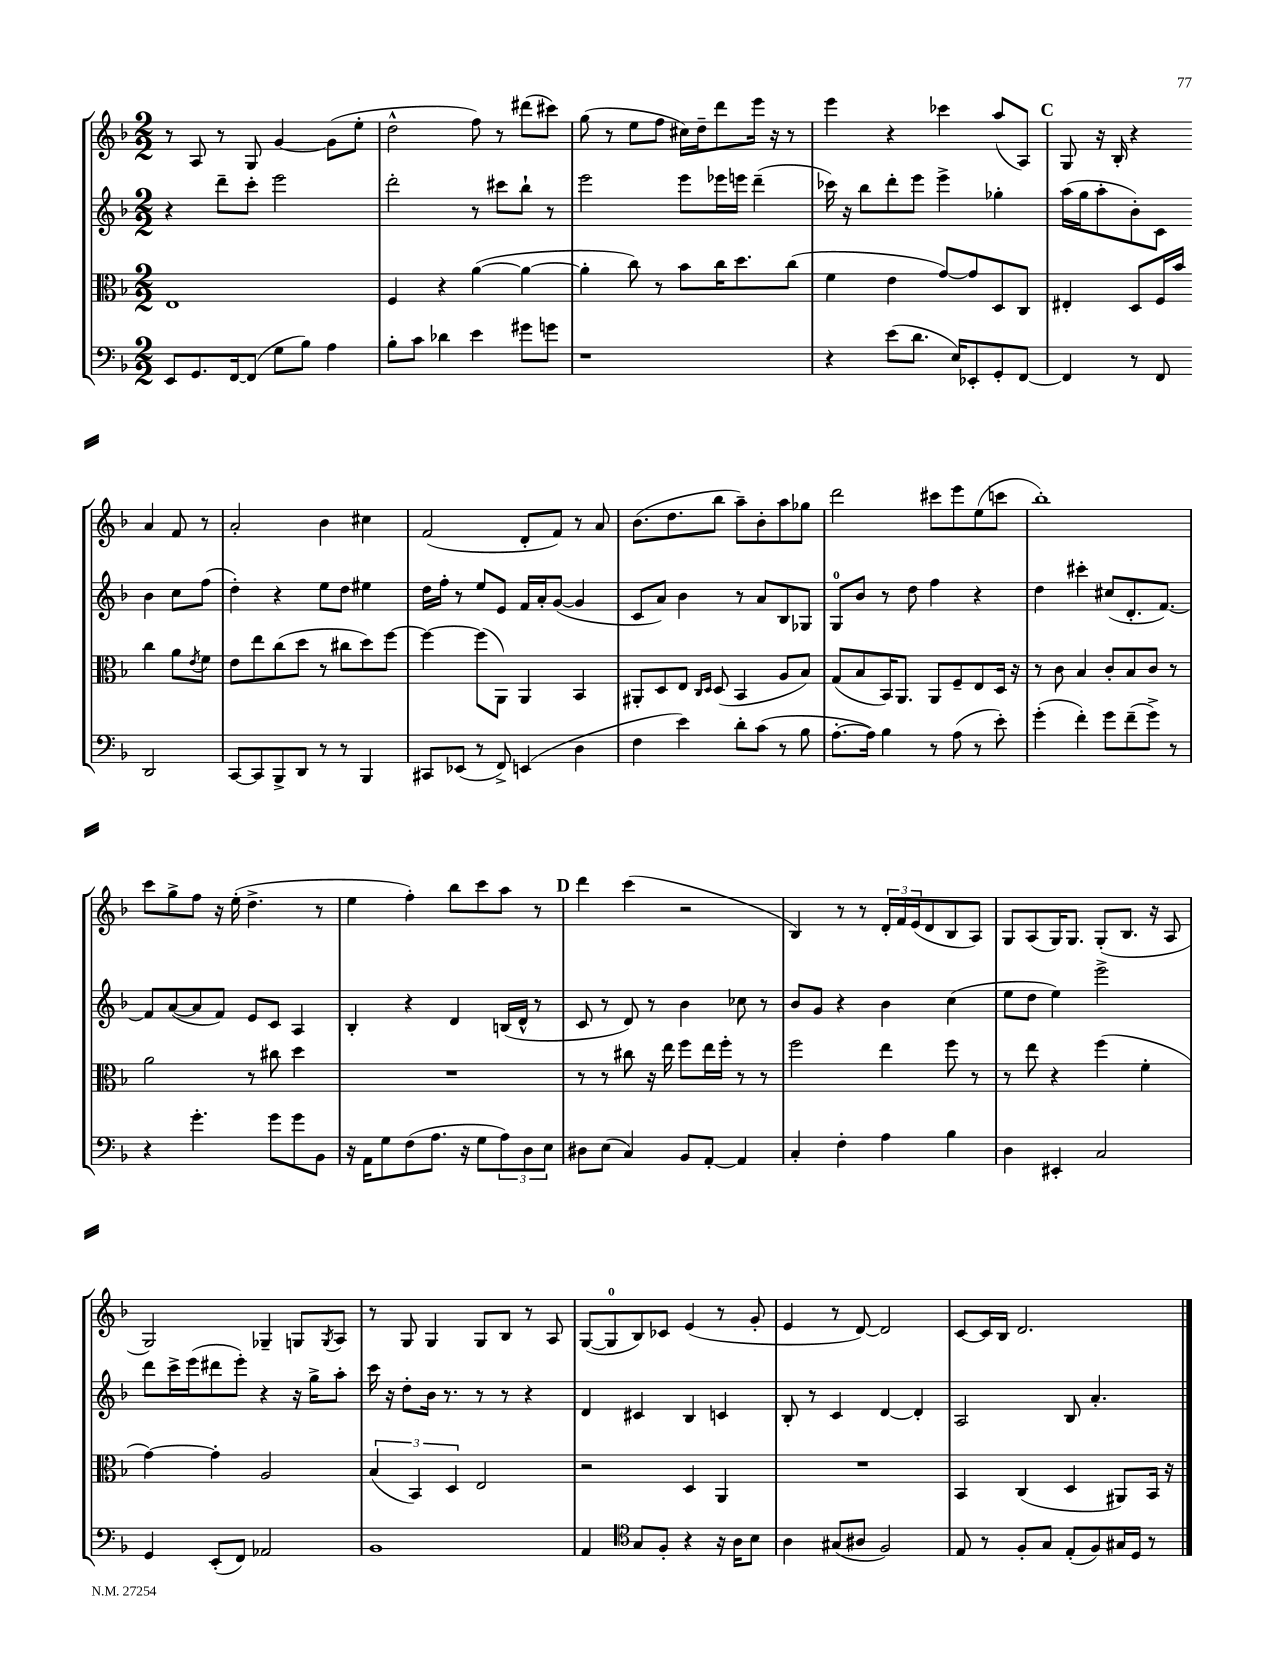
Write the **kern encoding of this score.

**kern	**kern	**kern	**kern
*staff4	*staff3	*staff2	*staff1
*clefF4	*clefC3	*clefG2	*clefG2
*k[b-]	*k[b-]	*k[b-]	*k[b-]
*M2/2	*M2/2	*M2/2	*M2/2
8EE	1E	4r	8r
8.GG	.	.	8A
.	.	8ddd~	8r
[16FF	.	.	.
(8FF]	.	8ccc'	8G
8G	.	2eee	[4g
8B-)	.	.	.
4A	.	.	(8g]
.	.	.	8ee'
=	=	=	=
8B-'	4F	2ddd'	2dd^^
8c	.	.	.
4d-	4r	.	.
4e	([4a	8r	8ff)
.	.	8ccc#	8r
8g#	4a_	8bb-`	(8ddd#
8g	.	8r	8ccc#)
=	=	=	=
1r	4a']	2eee	(8gg
.	.	.	8r
.	8cc)	.	8ee
.	8r	.	8ff
.	8b-	8eee	16cc#)
.	.	.	16dd~
.	16cc	16eee-	8ddd
.	8.dd	16eee	.
.	.	(4ddd~	16eee
.	.	.	16r
.	(8cc	.	8r
=	=	=	=
4r	4f	16ccc-)	4eee
.	.	16r	.
.	.	8bb-	.
(8e	4e	8ddd'	4r
8.d	.	8eee	.
.	[8g)	4eee^	4ccc-
16E)	.	.	.
8EE-'	8g]	.	.
8GG'	8D	4gg-'	(8aa
[8FF	8C	.	8A)
=	=	=	=
4FF]	4E#'	(16aa	8G
.	.	16gg	.
.	.	8aa'	16r
.	.	.	16B-'
8r	8D	8b-')	4r
8FF	16F	8c	.
.	16b-	.	.
2DD	4cc	4b-	4a
.	8a	8cc	8f
.	8qe	.	.
.	8f	(8ff	8r
=	=	=	=
[8CC	8e	4dd')	2a'
8CC]	8ee	.	.
8BBB-^	(8cc	4r	.
8DD	8dd	.	.
8r	8r	8ee	4b-
8r	8cc#	8dd	.
4BBB-	8dd)	4ee#	4cc#
.	[8ff	.	.
=	=	=	=
8CC#	4ff_	16dd	(2f
.	.	16ff'	.
(8EE-	.	8r	.
8r	(8ff]	8ee	.
8FF^)	8AA)	8e	.
(4EE	4AA	16f	8d'
.	.	16a'	.
.	.	([8g	8f)
4D	4BB-	4g]	8r
.	.	.	8a
=	=	=	=
4F	8AA#'	8c	(8.b-
.	8D	8a)	.
.	.	.	8.dd
4e)	8E	4b-	.
.	16qqC	.	.
.	16qqD	.	.
.	(8D	.	8bb-
8d'	4BB-	8r	8aa~)
(8c	.	8a	8b-'
8r	8A	8B-	8aa
8B-	8B-)	8G-	8gg-
=	=	=	=
[8.A'	(8G	8G	2ddd
.	8B-	8b-	.
16A])	.	.	.
4B-	16BB-)	8r	.
.	8.AA	.	.
.	.	8dd	.
8r	8AA	4ff	8ccc#
(8A	8F~	.	8eee
8r	8E	4r	(8ee
8e')	16D	.	8ccc
.	16r	.	.
=	=	=	=
(4g'	8r	4dd	1bb-')
.	8c	.	.
4f')	4B-	4ccc#'	.
8g	8c'	(8cc#	.
(8f~	8B-	8.d'	.
8g^)	8c	.	.
.	.	[8.f)	.
8r	8r	.	.
=	=	=	=
4r	2a	8f]	8ccc
.	.	([8a	8gg^
4.g'	.	8a]	8ff
.	.	8f)	16r
.	.	.	(16ee'
.	8r	8e	4.dd^
8g	8cc#	8c	.
8g	4dd	4A	.
8BB-	.	.	8r
=	=	=	=
16r	1r	4B-'	4ee
16AA	.	.	.
8G	.	.	.
(8F	.	4r	4ff')
8.A	.	.	.
.	.	4d	8bb-
16r	.	.	.
8G	.	.	8ccc
12A)	.	(16B	8aa
.	.	16d^^	.
12D	.	.	.
.	.	8r	8r
12E	.	.	.
=	=	=	=
8D#	8r	8c	4ddd
(8E	8r	8r	.
4C)	8cc#	8d)	(4ccc
.	16r	8r	.
.	16ee	.	.
8BB-	8ff	4b-	2r
[8AA'	16ee	.	.
.	16ff'	.	.
4AA]	8r	8cc-	.
.	8r	8r	.
=	=	=	=
4C'	2ff	8b-	4B-)
.	.	8g	.
4F'	.	4r	8r
.	.	.	8r
4A	4ee	4b-	24d'
.	.	.	24f
.	.	.	(24e
.	.	.	8d
4B-	8ff	(4cc	8B-
.	8r	.	8A)
=	=	=	=
4D	8r	8ee	8G
.	8ee	8dd	(8A
4EE#'	4r	4ee)	16G)
.	.	.	8.G
2C	(4ff	2eee^	(8G'
.	.	.	8.B-
.	4f'	.	.
.	.	.	16r
.	.	.	8A
=	=	=	=
4GG	[4g)	8ddd	2G)
.	.	16ccc^	.
.	.	(16eee	.
(8EE'	4g']	8ddd#	.
8FF)	.	8eee')	.
2AA-	2A	4r	4G-~
.	.	16r	8G
.	.	16gg^	.
.	.	.	8qG
.	.	8aa'	8A
=	=	=	=
1BB-	(6B-	16ccc	8r
.	.	16r	.
.	.	8dd'	8G
.	6BB-)	.	.
.	.	16b-	4G
.	.	8.r	.
.	6D	.	.
.	2E	8r	8G
.	.	8r	8B-
.	.	4r	8r
.	.	.	8A
=	=	=	=
4AA	2r	4d	([8G
.	.	.	8G]
*clefC4	*	*	*
8G	.	4c#	8B-)
8F'	.	.	8c-
4r	4D	4B-	(4e
16r	4AA	4c	8r
16A	.	.	.
8B-	.	.	8g'
=	=	=	=
4A	1r	8B-'	4e
.	.	8r	.
(8G#	.	4c	8r
8A#	.	.	[8d)
2F)	.	[4d	2d]
.	.	4d']	.
=	=	=	=
8E	4BB-	2A	[8c
8r	.	.	16c]
.	.	.	16B-
8F'	(4C	.	2.d
8G	.	.	.
(8E'	4D	8B-	.
8F)	.	4.a'	.
16G#	8AA#)	.	.
16D	.	.	.
8r	16BB-	.	.
.	16r	.	.
==	==	==	==
*-	*-	*-	*-
